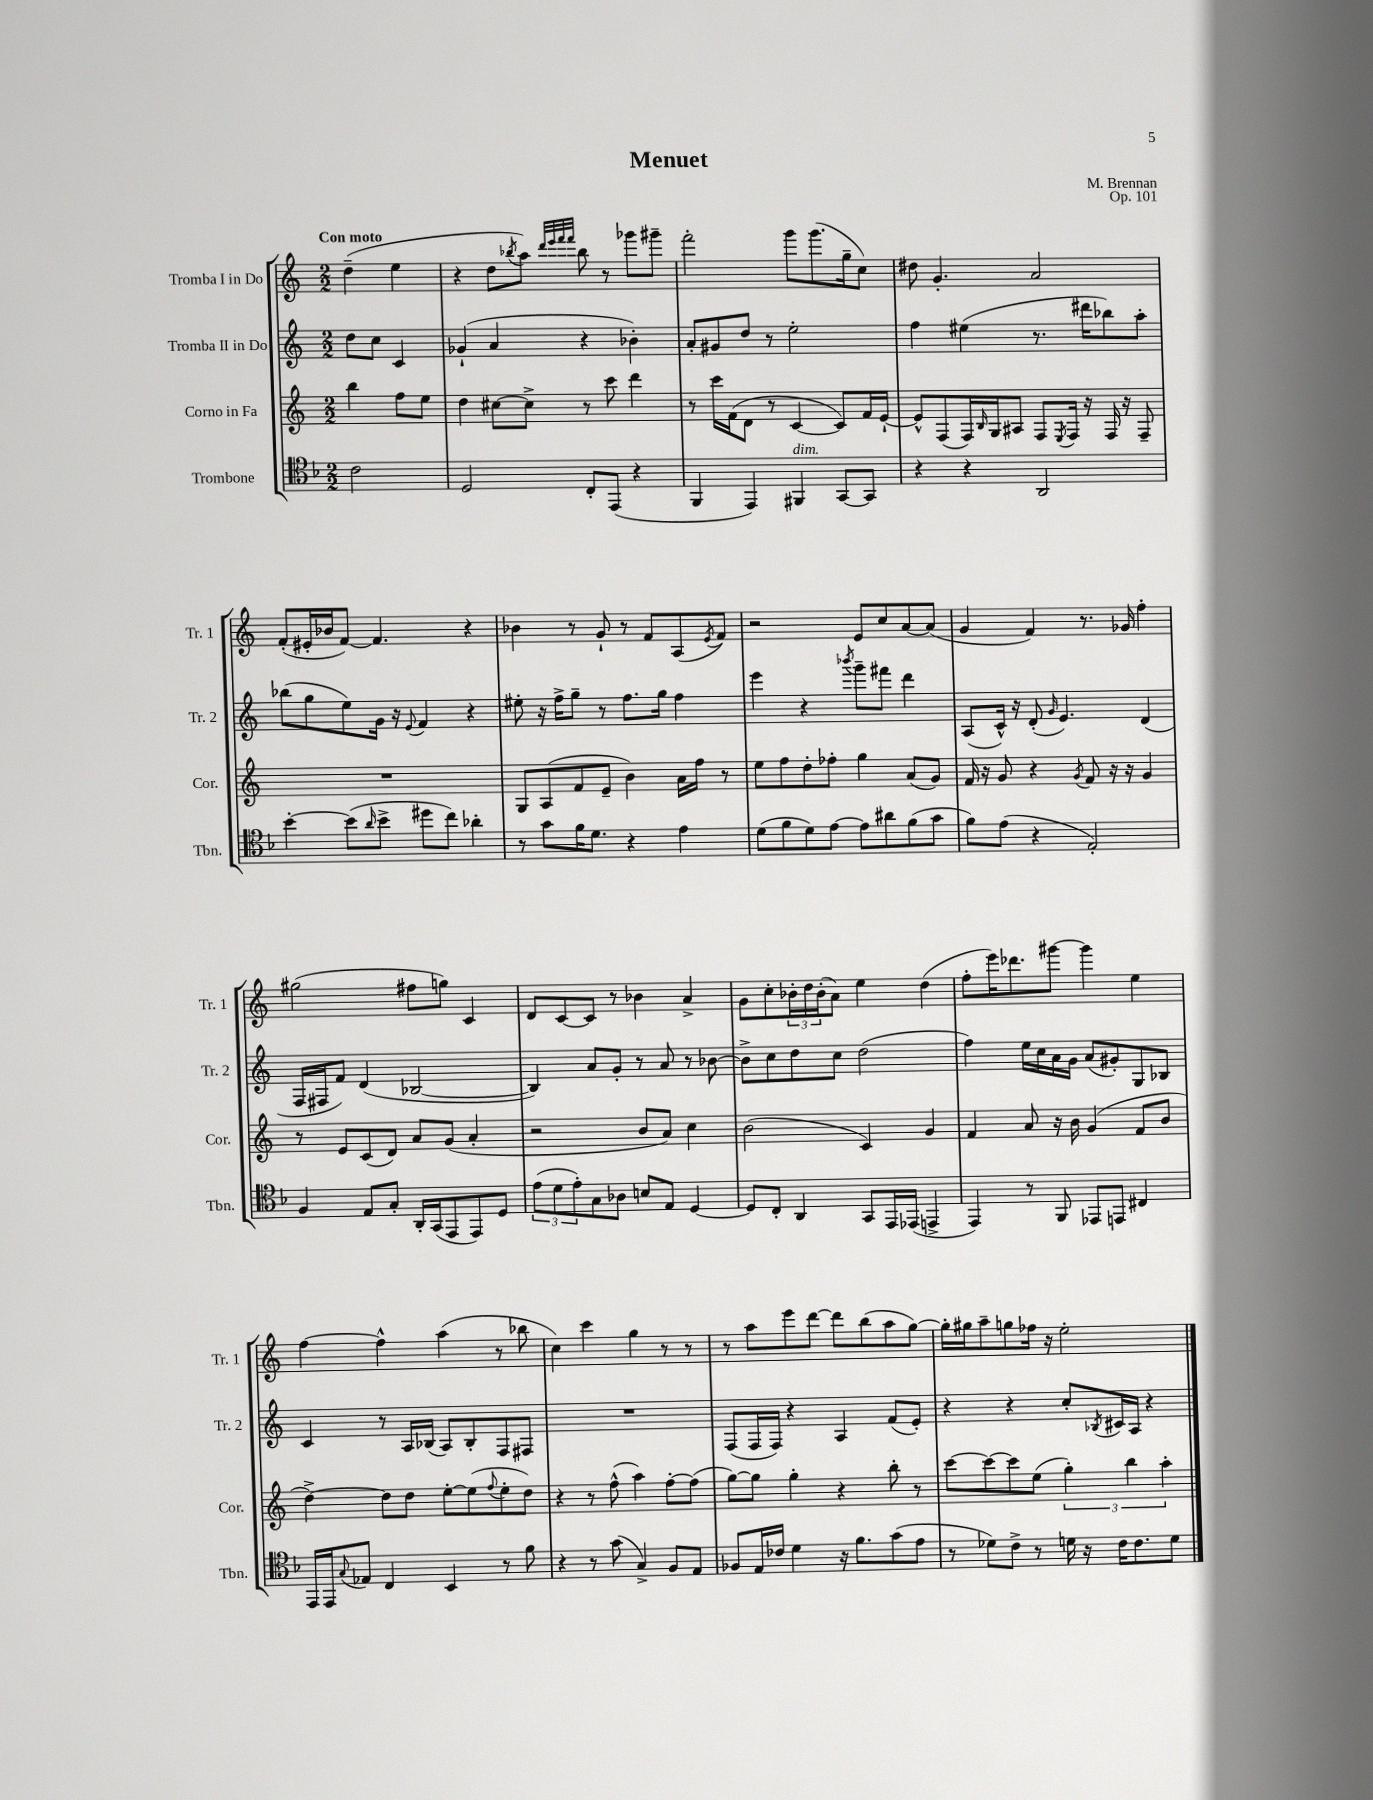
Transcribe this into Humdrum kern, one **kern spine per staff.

**kern	**kern	**kern	**kern
*staff4	*staff3	*staff2	*staff1
*clefC4	*clefG2	*clefG2	*clefG2
*k[b-]	*k[]	*k[]	*k[]
*M2/2	*M2/2	*M2/2	*M2/2
2c	4bb	8dd	(4dd~
.	.	8cc	.
.	8ff	4c	4ee
.	8ee	.	.
=	=	=	=
2D	4dd	(4g-`	4r
.	[8cc#	4a	8dd
.	.	.	8qbb-
.	8cc#^]	.	8aa)
.	.	.	32qqddd
.	.	.	32qqeee
.	.	.	32qqfff
.	.	.	32qqfff
8C'	8r	4r	8bb-
(8EE	8ccc	.	8r
4r	4ddd	4b-')	8ggg-
.	.	.	8ggg#~
=	=	=	=
4FF	8r	8a'	2fff'
.	16ccc	8g#	.
.	(16f	.	.
4EE)	8d	8dd	.
.	8r	8r	.
4FF#	[4c	2ee'	8ggg
.	.	.	(8.ggg
[8GG	8c])	.	.
.	.	.	16gg~
8GG]	16f	.	8cc)
.	[16e`	.	.
=	=	=	=
4r	8e^^]	4ff	8dd#
.	(8F	.	4.g'
4r	16F)	(4ee#	.
.	16qqB	.	.
.	16G	.	.
.	8A#	.	.
2AA	8F	8.r	2a
.	8qE	.	.
.	16F	.	.
.	16r	16ddd#	.
.	16F	8bb-)	.
.	16r	.	.
.	8F~	8aa'	.
=	=	=	=
[4b-'	1r	(8bb-	(8f'
.	.	8gg	16e#'
.	.	.	16b-
(8b-]	.	8ee)	[8f)
16qqa	.	.	.
8b-^	.	16g	4.f]
.	.	16r	.
.	.	8qqe	.
8dd#	.	4f	.
8cc)	.	.	.
4a-'	.	4r	4r
=	=	=	=
8r	8G	8ee#'	4b-
8g	(8A	16r	.
.	.	16ff^	.
16f	8f	8gg~	8r
8.d	.	.	.
.	8e~	8r	8g`
4r	4b)	8.ff	8r
.	.	.	8f
.	.	16gg	.
4e	16a	4ff	(8A
.	16ff	.	.
.	.	.	8qe
.	8r	.	8f)
=	=	=	=
(8d	8ee	4eee	2r
8f	8ff	.	.
8d)	8dd'	4r	.
[8e	8ff-'	.	.
.	.	8qbbb-	.
8e]	4gg	8ggg~	8e
8a#	.	8fff#	8cc
(8f	(8a	4ddd	[8a
8g	8g)	.	(8a]
=	=	=	=
8f)	16f	(8A	4g
.	16r	.	.
(8e	8g	16c^^)	.
.	.	16r	.
4r	4r	(8d'	4f)
.	.	16qqg	.
.	.	4.e)	.
.	8qg	.	.
2E')	8f	.	8.r
.	16r	.	.
.	16r	.	16g-
.	4g	(4d	4ff'
=	=	=	=
4F	8r	16F	(2gg#
.	.	16F#	.
.	8e	8f)	.
8E	(8c	(4d	.
8G'	8d)	.	.
16AA'	8a	[2B-	8ff#
(16GG	.	.	.
8EE	(8g	.	8gg)
8EE)	4a'	.	4c
8D	.	.	.
=	=	=	=
(12e	2r	4B-])	8d
12d	.	.	.
.	.	.	[8c
12e')	.	.	.
8G	.	8a	8c]
8A-	.	8g'	8r
8B	8b	8r	4b-
8E	8a)	8a	.
[4D	4cc	8r	4a^
.	.	[8b-	.
=	=	=	=
8D]	(2b	8b-^]	8g
8C'	.	8cc	8cc'
4AA	.	8dd	24b-'
.	.	.	24dd
.	.	.	(24b-'
.	.	8cc	8a)
8GG	4c)	(2dd	4ee
16EE	.	.	.
(16EE-	.	.	.
4EE^	4g	.	(4dd
=	=	=	=
4EE)	4f	4ff)	8ff'
.	.	.	16eee)
.	.	.	8.ddd-
8r	8a	16ee	.
.	.	16cc	.
8FF	16r	16a	[8ggg#
.	16b	16g	.
8EE-	(4g	(8a	4ggg#]
8EE	.	8g#')	.
4C#	8f	8G	4ee
.	8b	8B-	.
=	=	=	=
16EE	[4dd^)	4c	[4ff
16EE	.	.	.
8qqG	.	.	.
8E-	.	.	.
4C	8dd]	8r	4ff^^]
.	8dd	16A	.
.	.	(16B-	.
4BB-	[8ee'	8A)	(4aa
.	(8ee]	8B-'	.
.	8qqff	.	.
8r	8ee'	8F	8r
8f	8dd)	8F#	8bb-
=	=	=	=
4r	4r	1r	4cc)
8r	8r	.	4ccc
(8g	(8ff^^	.	.
4G^)	4aa)	.	4gg
8F	[8ff'	.	8r
8E	(8ff]	.	8r
=	=	=	=
8F-	[8gg)	(8F	8r
16E	8gg]	16F	8aa
16c-	.	16F)	.
4d	4gg'	4r	8eee
.	.	.	[8ddd
16r	4r	4A	8ddd]
8.f	.	.	.
.	.	.	(8bb
(8g	8bb'	(8f	8aa
8e	8r	8e')	[8gg)
=	=	=	=
8r	[8ccc	4r	16gg']
.	.	.	16gg#
8d-)	8ccc_	.	8aa~
8c^	8ccc]	4r	8gg
8r	(8ee	.	16ff-
.	.	.	16r
16d	6gg')	8cc'	2ee'
16r	.	.	.
.	.	8qB-	.
16c	.	16c#	.
.	6bb	.	.
8.c	.	16A	.
.	.	4r	.
.	6aa'	.	.
8d	.	.	.
==	==	==	==
*-	*-	*-	*-
